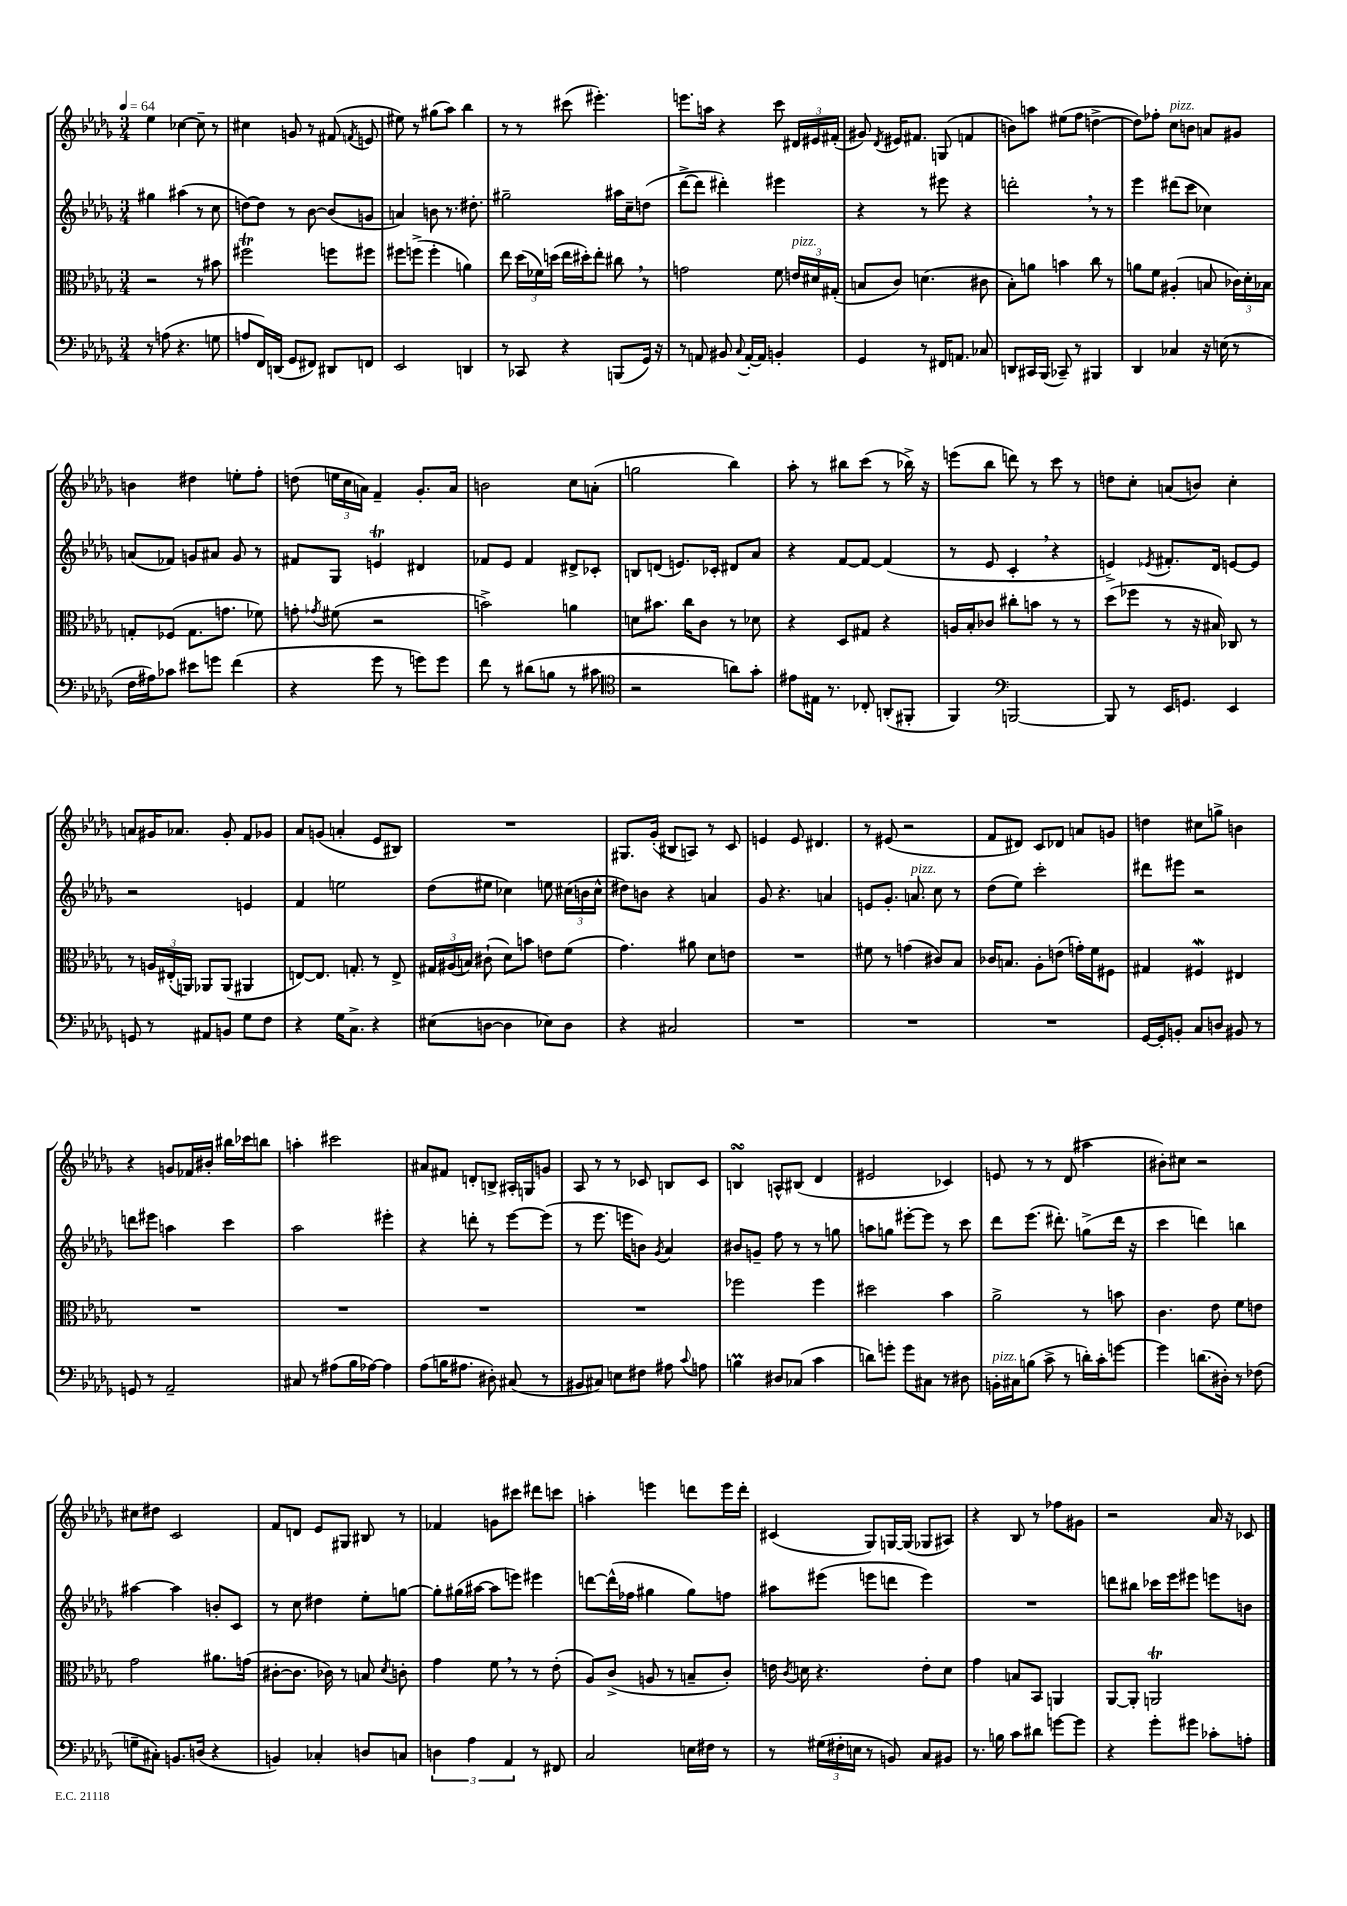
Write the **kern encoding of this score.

**kern	**kern	**kern	**kern
*part4	*part3	*part2	*part1
*staff4	*staff3	*staff2	*staff1
*clefF4	*clefC3	*clefG2	*clefG2
*k[b-e-a-d-g-]	*k[b-e-a-d-g-]	*k[b-e-a-d-g-]	*k[b-e-a-d-g-]
*M3/4	*M3/4	*M3/4	*M3/4
*MM64	*MM64	*MM64	*MM64
=1	=1	=1	=1
8r	2r	4gg#X\	4ee-\
(8An\	.	.	.
4.r	.	(4aa#X\	[4cc-X\
.	8r	8r	8cc-~\]
8Gn\	8b#X\	8cc\	8r
=2	=2	=2	=2
8An/L	2ff#Xt\	[8ddn\L)	4cc#X\
16FF/L)	.	8dd\J]	.
(16DDn/JJ	.	.	.
8GG-/L	.	8r	8gn/
8FF#X/J)	.	[8b-\	8r
8DD#X/L	8ffn\L	(8b-/L]	(8f#X/
.	.	.	8qfn/
8FFn/J	8ff#X\J	8gn/J	8en/
=3	=3	=3	=3
2EE-/	8ff#X\L	4an/)	8ee#X\)
.	(8ffn^\J	.	8r
.	4ff'\	8bn\	(8gg#X\L
.	.	8.r	8aa-\J)
4DDn/	4an\)	.	4bb-\
.	.	8.dd#X'\	.
=4	=4	=4	=4
8r	8ee-\	2gg#X~\	8r
8CC-X/	(24dd-\LL	.	8r
.	24f-X\)	.	.
.	(24ddn\JJ	.	.
4r	16ee-\LL	.	(8ccc#X\
.	16dd#X'\J)	.	.
.	8ee-'\J	.	4.eee#X'\)
(8BBBn/L	8cc#X,\	16aa#X\LL	.
.	.	16cc~\J	.
16GG-/Jk)	8r	(8ddn\J	.
16r	.	.	.
=5	=5	=5	=5
8r	2gn\	[8ddd-^\L	8.eeen\L
8AAn/	.	8ddd-\J]	.
.	.	.	16aan\Jk
8BB#X/	.	4ddd#X'\)	4r
8qqC/	.	.	.
[16AA'/LL	.	.	.
16AA/JJ]	.	.	.
4BBn'/	8f\	4eee#X\	8ccc\
!	!LO:TX:a:i:t=pizz.	!	!
.	24en/LL	.	24d#X/LL
.	24d#X/	.	24e#X/
.	(24G#X'/JJ	.	(24f#X'/JJ
=6	=6	=6	=6
4GG-/	8Bn/L	4r	8g#X/)
.	.	.	8qd-/
.	8c/J)	.	16e#X/KL
.	.	.	8.f#X/J
8r	(4.dn\	8r	.
16FF#X/KL	.	8eee#X\	(8Gn/
8.AAn/J	.	.	.
.	.	4r	4fn/
8C-X/	8c#X\	.	.
=7	=7	=7	=7
8DDn/L	8B-'\L)	2dddn',\	8bn\L)
16CC#X/L	8an\J	.	8aan\J
(16BBB-/JJ	.	.	.
8CC-X~/)	4bn\	.	(8ee#X\L
8r	.	.	8ff\J
4BBB#X/	8cc\	8r	[4ddn^\
.	8r	8r	.
=8	=8	=8	=8
4DD-/	8an\L	4eee-\	8dd\L])
.	8f\J	.	8ff-X'\J
!	!	!	!LO:TX:a:i:t=pizz.
4C-X/	(4A#X'/	(8ddd#X\L	8cc\L
.	.	8ccc\J	8bn\J
16r	8Bn/	4cc-X\)	8an/L
(16En\	.	.	.
8r	24c-X\LL)	.	8g#X/J
.	24d-'\	.	.
.	24B-X\JJ	.	.
!!LO:LB:g=z
=9	=9	=9	=9
16F\LL	8Gn'/L	(8an/L	4bn\
16A#X\J)	.	.	.
8c-X\J	(8F-X/J	8f-X/J)	.
8e#X\L	8.G\L	8gn/L	4dd#X\
8gn\J	.	8a#X/J	.
.	8.gn\J	.	.
(4f\	.	8g/	8een'\L
.	8f-X\)	8r	8ff'\J
=10	=10	=10	=10
4r	8gn'\	8f#X/L	(8ddn\
.	8qg-X/	.	.
.	(8f#X\	8G-/J	24een\LL
.	.	.	24cc\
.	.	.	24an\JJ)
8g-\	2r	4ent/	4f~/
8r	.	.	.
8gn\L)	.	4d#X/	8.g-'/L
8g\J	.	.	.
.	.	.	16a/Jk
=11	=11	=11	=11
8f\	2bn^\)	8f-X/L	2bn\
8r	.	8e-/J	.
(8d#X\L	.	4f-/	.
8Bn\J	.	.	.
8r	4an\	8d#X^/L	8cc\L
8c#X\	.	8c-X'/J	(8an'\J
=12	=12	=12	=12
*clefC4	*	*	*
2r	8dn\L	8Bn/L	2ggn\
.	8.b#X\J	(8dn/J	.
.	.	8.en/L)	.
.	16cc\KL	.	.
.	8c\J	.	.
.	.	16c-X'/Jk	.
8an\L)	8r	8d#X/L	4bb-\)
8g-'\J	8d-X\	8a-/J	.
=13	=13	=13	=13
8e#X\L	4r	4r	8aa-'\
16E#X\Jk	.	.	8r
8.r	.	.	.
.	8D-/L	[8f/L	8bb#X\L
8C-X'/	8G#X/J	8f/J_	(8ccc\J
(8AAn'/L	4r	(4f/]	8r
8FF#X'/J	.	.	16bb-X^\)
.	.	.	16r
=14	=14	=14	=14
4FF/)	16An/LL	8r	(8eeen\L
.	16B-'/J	.	.
.	8c-X/J	8e-/	8bb-\J
*clefF4	*	*	*
[2BBBn/	8cc#X'\L	4c',/	8dddn\)
.	8bn\J	.	8r
.	8r	4r	8ccc\
.	8r	.	8r
=15	=15	=15	=15
8BBB/]	(8dd-\L	4en^/)	8ddn\L
8r	8ff-X\J	.	8cc'\J
.	.	8qe-X/	.
16EE-/KL	8r	8.f#X'/L	(8an/L
8.GGn/J	.	.	.
.	16r	.	8bn/J)
.	16B#X/)	16d-/Jk	.
4EE-/	8C-X/	[8en/L	4cc'\
.	8r	8e/J]	.
!!LO:LB:g=z
=16	=16	=16	=16
8GGn/	8r	2r	8an/L
8r	24An/LL	.	16g#X/K
.	(24E#X'/	.	.
.	.	.	8.a-X/J
.	24AAn/JJ)	.	.
8AA#X/L	8AA-X/L	.	.
8BBn/J	(8AA-/J	.	8g#'/
8G-\L	4AA#X/	4en/	8f/L
8F\J	.	.	8g-X/J
=17	=17	=17	=17
4r	[8En/L)	4f/	8a-/L
.	8.E/J]	.	(8gn/J
16G-\KL	.	2een\	4an'/
8.C^\J	8.Gn'/	.	.
4r	8r	.	8e-/L
.	8E^/	.	8B#X/J)
=18	=18	=18	=18
(8E#X\L	24G#X/LL	(8dd-\L	2.r
.	(24A#X/	.	.
.	24Bn/JJ)	.	.
[8Dn\J	(8c#X`\	8ee#X\J	.
4D\]	8d-\L)	4cc-X\)	.
.	8bn\J	.	.
8E-X\L)	8en\L	8een\	.
8D\J	(8f\J	(24cc#X\LL	.
.	.	24bn\	.
.	.	24cc#^^\JJ	.
=19	=19	=19	=19
4r	4.g-\)	8dd#X\L)	8.G#X/L
.	.	8bn\J	.
.	.	.	(16g-'/Jk
2C#X/	.	4r	8B#X/L
.	8a#X\	.	8An/J)
.	8d-\L	4an/	8r
.	8en\J	.	8c/
=20	=20	=20	=20
2.r	2.r	8g-/	4en/
.	.	4.r	.
.	.	.	8e/
.	.	.	4.d#X/
.	.	4an/	.
=21	=21	=21	=21
2.r	8f#X\	8en/L	8r
.	8r	8.g-'/J	(8e#X/
.	(4gn\	.	2r
!	!	!LO:TX:a:i:t=pizz.	!
.	.	8.an/	.
.	8c#X/L)	8cc\	.
.	8B-/J	8r	.
=22	=22	=22	=22
2.r	16c-X/KL	(8dd-\L	8f/L
.	8.Bn/J	.	.
.	.	8ee-\J)	8d#X/J)
.	8A-'\L	2ccc'\	8c/L
.	(8en\J	.	8d-X/J
.	16gn'\LL)	.	8an/L
.	16f\J	.	.
.	8F#X\J	.	8gn/J
=23	=23	=23	=23
[16GG-/LL	4G#X/	8ddd#X\L	4ddn\
16GG-'/J]	.	.	.
8BBn'/J	.	8eee#X\J	.
8C/L	4F#XW/	2r	8cc#X\L
8Dn/J	.	.	8ggn^\J
8BB#X/	4E#X/	.	4bn\
8r	.	.	.
!!LO:LB:g=z
=24	=24	=24	=24
8GGn/	2.r	8dddn\L	4r
8r	.	8eee#X\J	.
2AA-~/	.	4aan\	8gn/L
.	.	.	16f-X/L
.	.	.	16b#X'/JJ
.	.	4ccc\	16bb#X\LL
.	.	.	16ccc-X\J
.	.	.	8bbn\J
=25	=25	=25	=25
8C#X/	2.r	2aa-\	4aan'\
8r	.	.	.
(8A#X\L	.	.	2ccc#X\
16B-\L	.	.	.
[16A-X\JJ)	.	.	.
4A-\]	.	4eee#X'\	.
=26	=26	=26	=26
(8A-\L	2.r	4r	8a#X/L
16Bn\K	.	.	8f#X/J
8.A#X\J	.	.	.
.	.	8dddn'\	8dn'/L
8D#X'\)	.	8r	8Bn^/J
(8C#X/	.	[8eee-\L	16A#X'/LL
.	.	.	16Gn/J
8r	.	(8eee-\J]	8gn/J
=27	=27	=27	=27
8BB#X/L	2.r	8r	8A-/
8C#X/J)	.	8.eee-\	8r
8En\L	.	.	8r
.	.	16eeen\KL	.
8F#X\J	.	8bn\J)	8c-X/
.	.	8qg-/	.
8A#X\	.	4a-/	8Bn/L
8qqc/	.	.	.
8An\	.	.	8c-/J
=28	=28	=28	=28
4Bnm\	2ff-X\	8b#X/L	4BnsSsS/
.	.	8gn~/J	.
8D#X/L	.	8ff\	8An^^/L
(8C-X/J	.	8r	(8B#X/J
4c\	4ff-\	8r	4d-/
.	.	8ggn\	.
=29	=29	=29	=29
8dn\L)	2dd#X\	8aan\L	2e#X/
8gn'\J	.	8ggn\J	.
8g\L	.	[8eee#X'\L	.
8C#X\J	.	8eee#\J]	.
8r	4b-\	8r	4c-X/)
8D#X\	.	8ccc\	.
=30	=30	=30	=30
!LO:TX:a:i:t=pizz.	!	!	!
16BBn'\LL	2a-^\	8ddd-\L	8en/
16C#X\J	.	.	.
(8Bn\J	.	(8.eee-\J	8r
8c^\	.	.	8r
.	.	8.ddd#X'\)	.
8r	.	.	(8d-/
16dn'\LL)	8r	(8ggn^\L	4aa#X\
16c'\J	.	.	.
[8gn\J	8bn\	16ddd#\Jk	.
.	.	16r	.
=31	=31	=31	=31
4g\]	4.c\	4ccc\	8b#X'\L)
.	.	.	8cc#X\J
(8.dn\L	.	4dddn\)	2r
.	8e-\	.	.
16D#X'\Jk)	.	.	.
8r	8f\L	4bbn\	.
(8F-X\	8en\J	.	.
!!LO:LB:g=z
=32	=32	=32	=32
8Gn~\L	2g-\	[4aa#X\	8cc#X\L
8C#X'\J)	.	.	8dd#X\J
8.BBn/L	.	4aa#\]	2c/
(16Dn/Jk	.	.	.
4r	8.a#X\L	8bn'/L	.
.	.	8c/J	.
.	(16gn\Jk	.	.
=33	=33	=33	=33
4BBn/)	[8c#X'\L	8r	8f/L
.	8.c#\J]	8cc\	8dn/J
4C-X'/	.	4dd#X\	8e-/L
.	16c-X\)	.	.
.	8r	.	8G#X/J
8Dn/L	8Bn/	8ee-'\L	8B#X/
.	8qd-/	.	.
8Cn/J	8cn'\	[8ggn\J	8r
=34	=34	=34	=34
6Dn\	4g-\	8gg'\L]	4f-X/
.	.	(16gg#X\L	.
6A-\	.	.	.
.	.	[16aa#X\JJ	.
.	8f,\	8aa#\L]	8gn\L
6AA-/	.	.	.
.	8r	8eeen\J)	8ccc#X\J
8r	8r	4eee#X\	8ddd#X\L
8FF#X/	(8e-'\	.	8cccn\J
=35	=35	=35	=35
2C/	8A-/L)	[8dddn\L	4aan'\
.	(8c^/J	(16ddd^^\L]	.
.	.	16ff-X\JJ	.
.	8An/	4gg#X\	4eeen\
.	8r	.	.
16En\LL	8Bn~/L	8gg#\L)	8dddn\L
16F#X\JJ	.	.	.
8r	8c'/J)	8ffn\J	16eee\L
.	.	.	16ddd'\JJ
=36	=36	=36	=36
8r	16en\	8aa#X\L	(4c#X/
.	8qc/	.	.
.	16dn\	.	.
(24G#X\LL	4.r	(8eee#X\J	.
24F#X'\	.	.	.
24En\JJ	.	.	.
8r	.	8eeen\L	8G-/L)
8BBn/)	.	8dddn\J	[16Gn/L
.	.	.	(16G/JJ]
8C/L	8e'\L	4eee\)	8G-X/L
8BB#X/J	8d\J	.	8A#X/J)
=37	=37	=37	=37
8.r	4g-\	2.r	4r
16Bn\	.	.	.
8c\L	8Bn/L	.	8B-/
8d#X\J	8BB-/J	.	8r
[8gn\L	4AAn/	.	8ff-X\L
8g\J]	.	.	8g#X\J
=38	=38	=38	=38
4r	[8AA-/L	8dddn\L	2r
.	8AA-'/J]	8bb#X\J	.
8g-'\L	2AAnt/	16ccc-X\LL	.
.	.	16eee-\J	.
8g#X\J	.	8eee#X\J	.
8c-X'\L	.	8eeen\L	16a-/
.	.	.	16r
8An'\J	.	8bn\J	8c-X/
==	==	==	==
*-	*-	*-	*-
